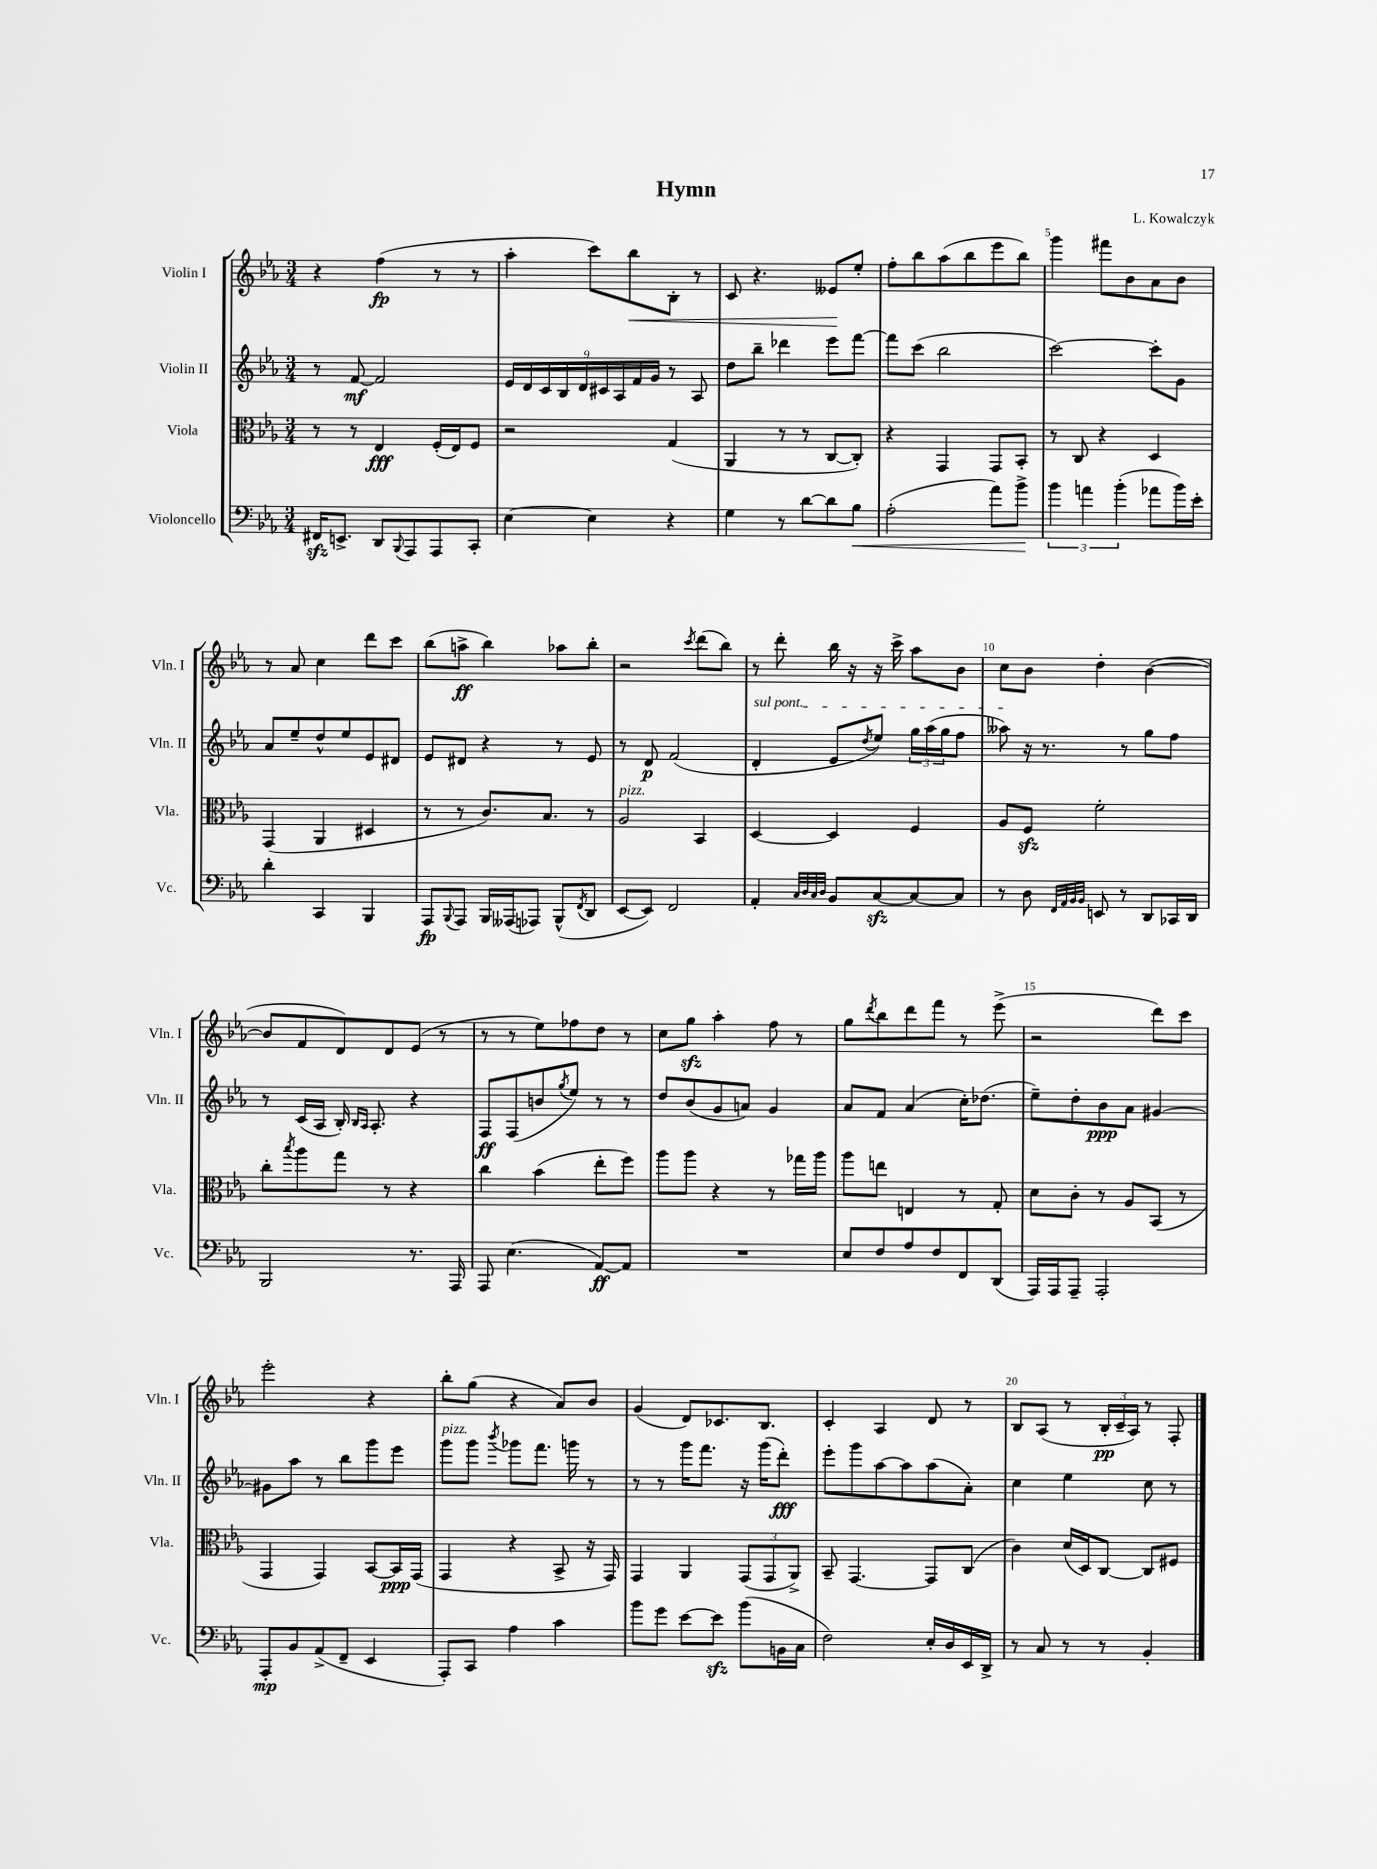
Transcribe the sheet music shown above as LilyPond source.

\header { title = "Hymn" composer = "L. Kowalczyk" }
<<
\new StaffGroup <<
\new Staff = "s0" \with { instrumentName = "Violin I" shortInstrumentName = "Vln. I" } {
    \clef treble \key ees \major \numericTimeSignature \time 3/4
    r4 f''4\fp( r8 r8 |
    aes''4-. c'''8) bes''8\< bes8-. r8 |
    c'8 r4. eeses'8\! ees''8-. |
    f''8-. bes''8 aes''8( bes''8 ees'''8 bes''8) |
    g'''4 fis'''8 bes'8 aes'8 bes'8 |
    r8 aes'8 c''4 d'''8 c'''8 |
    bes''8( a''8->\ff bes''4) aes''8 bes''8-. |
    r2 \acciaccatura { c'''8 } d'''8( bes''8) |
    r8 d'''8-. bes''16 r16 r16 c'''16-> aes''8 bes'8 |
    c''8 bes'8 d''4-. bes'4~( |
    bes'8 f'8 d'8) d'8 ees'8( r8 |
    r8 r8 ees''8) fes''8 d''8 r8 |
    c''8 g''8\sfz aes''4-. f''8 r8 |
    g''8 \acciaccatura { d'''8 } bes''8 d'''8 f'''8 r8 ees'''8->( |
    r2 d'''8) c'''8 |
    ees'''2-. r4 |
    bes''8-. g''8( r4 aes'8) bes'8 |
    g'4( d'8) ces'8. bes8. |
    c'4-. aes4 d'8 r8 |
    bes8 aes8( r8 \tuplet 3/2 { bes16-.\pp c'16-- aes16) } r8 f8-. \bar "|." |
}
\new Staff = "s1" \with { instrumentName = "Violin II" shortInstrumentName = "Vln. II" } {
    \clef treble \key ees \major \numericTimeSignature \time 3/4
    r8 f'8~\mf f'2 |
    \tuplet 9/8 { ees'16 d'16 c'16 bes16 d'16 cis'16 aes16 f'16 g'16 } r8 aes8 |
    d''8 bes''8-- des'''4 ees'''8 f'''8~ |
    f'''8 c'''8( bes''2 |
    c'''2~) c'''8-. g'8 |
    aes'8 ees''8-- d''8-^ ees''8 ees'8 dis'8 |
    ees'8 dis'8 r4 r8 ees'8 |
    r8 d'8\p f'2( |
    \once \override TextSpanner.bound-details.left.text = \markup { \italic "sul pont." } d'4-.\startTextSpan ees'8 \acciaccatura { d''8 } ees''8) \tuplet 3/2 { g''16 aes''16( g''16 } f''8 |
    aeses''8\stopTextSpan) r16 r8. r8 g''8 f''8 |
    r8 c'16( aes16 bes16-.) \grace { bes16 aes16 } aes8.-. r4 |
    f8\ff f8( b'8 \acciaccatura { g''8 } ees''8) r8 r8 |
    d''8 bes'8( g'8 a'8) g'4 |
    aes'8 f'8 aes'4( c''16-.) des''8.( |
    ees''8--) d''8-. bes'8\ppp aes'8 gis'4~ |
    gis'8 aes''8 r8 bes''8 g'''8 ees'''8 |
    g'''8^\markup { \italic "pizz." } g'''8 \acciaccatura { bes'''8 } ges'''8 f'''8. g'''16 r8 |
    r8 r8 g'''16 f'''8. r16 g'''16( d'''8-.\fff) |
    ees'''8-. g'''8 aes''8~ aes''8 aes''8( aes'8-.) |
    c''4 ees''4 c''8 r8 \bar "|." |
}
\new Staff = "s2" \with { instrumentName = "Viola" shortInstrumentName = "Vla." } {
    \clef alto \key ees \major \numericTimeSignature \time 3/4
    r8 r8 ees4\fff f16-.( ees16) f8 |
    r2 g4( |
    aes,4 r8 r8 c8~ c8-.) |
    r4 g,4 g,8 bes,8-. |
    r8 c8 r4 d4 |
    g,4( aes,4 dis4 |
    r8 r8 c'8.) bes8. r8 |
    aes2^\markup { \italic "pizz." } bes,4 |
    d4~ d4 f4 |
    aes8 f8\sfz f'2-. |
    c''8-. \acciaccatura { bes''8 } aes''8 g''8 r8 r4 |
    c''4 bes'4( ees''8-. f''8) |
    aes''8 aes''8 r4 r8 ges''16 aes''16 |
    aes''8 e''8 e4 r8 g8-. |
    d'8 c'8-. r8 aes8 bes,8( r8 |
    g,4 g,4) bes,8~ bes,16\ppp g,16( |
    g,4 r4 bes,8-> r16 g,16) |
    g,4 aes,4 \tuplet 3/2 { g,8( g,8 aes,8->) } |
    bes,8-- g,4.~ g,8 c8( |
    c'4) d'16( d16) c8~ c8 fis8 \bar "|." |
}
\new Staff = "s3" \with { instrumentName = "Violoncello" shortInstrumentName = "Vc." } {
    \clef bass \key ees \major \numericTimeSignature \time 3/4
    fis,16\sfz e,8.-> d,8 \appoggiatura { bes,,8 } aes,,8 aes,,8 c,8-. |
    ees4~ ees4 r4 |
    g4 r8 d'8~ d'8 bes8\< |
    aes2-.( aes'8) bes'8->\! |
    \tuplet 3/2 { bes'4 a'4 bes'4-.( } aes'8 bes'16) ees'16-. |
    d'4-. c,4 bes,,4 |
    aes,,8\fp \appoggiatura { bes,,8 } aes,,8 bes,,16 aeses,,16( aes,,8) bes,,8-^( \acciaccatura { f,8 } d,8 |
    ees,8~ ees,8) f,2 |
    aes,4-. \grace { c32 d32 c32 d32 } bes,8 c8~\sfz c8~ c8 |
    r8 d8 \grace { f,32 aes,32 bes,32 bes,32 } e,8 r8 d,8 ces,16 d,16 |
    bes,,2 r8. aes,,16 |
    aes,,8 ees4.( aes,8~\ff) aes,8 |
    R2. |
    ees8 f8 aes8 f8 f,8 d,8( |
    aes,,16) aes,,16 aes,,8-- aes,,2-. |
    aes,,8-.\mp bes,8 aes,8->( f,8-- ees,4 |
    aes,,8-.) c,8 aes4 c'4 |
    bes'8 g'8 ees'8~ ees'8\sfz bes'8( b,16 c16 |
    f2) ees16-. d16 ees,16 d,16-> |
    r8 c8 r8 r8 bes,4-. \bar "|." |
}
>>
>>
\layout { \context { \Score \override BarNumber.break-visibility = ##(#f #t #t) barNumberVisibility = #(every-nth-bar-number-visible 5) } }
